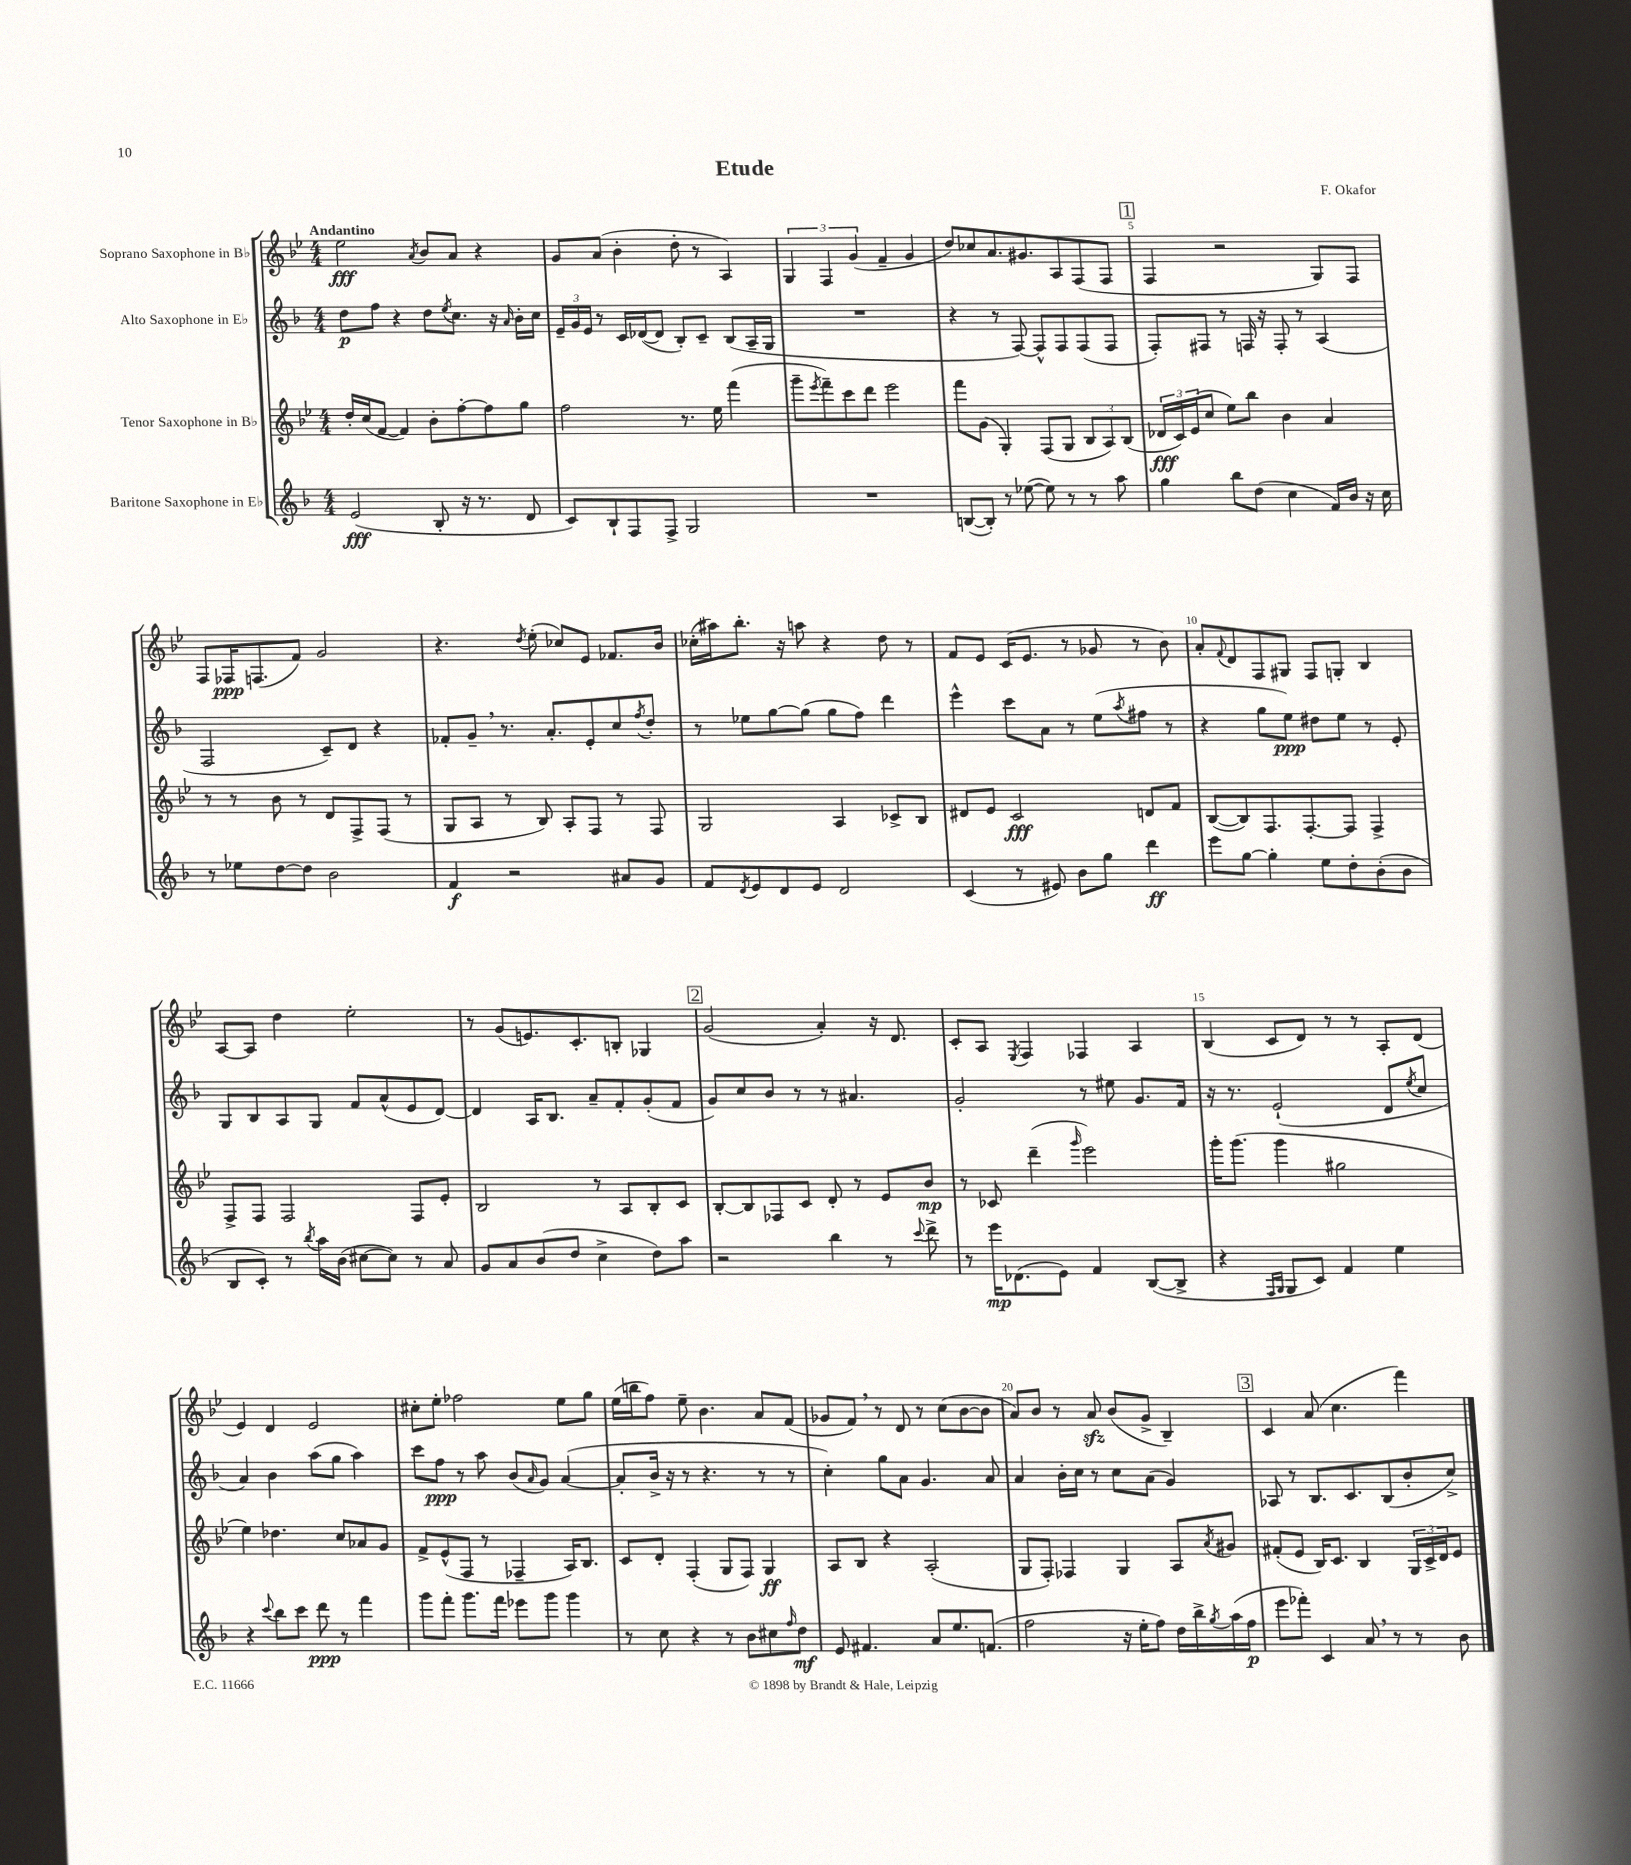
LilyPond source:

\header { title = "Etude" composer = "F. Okafor" }
<<
\new StaffGroup <<
\new Staff = "s0" \with { instrumentName = "Soprano Saxophone in Bb" } {
    \clef treble \key bes \major \numericTimeSignature \time 4/4 \tempo "Andantino"
    ees''2\fff \acciaccatura { a'8 } bes'8 a'8 r4 |
    g'8 a'8( bes'4-. d''8-. r8 a4) |
    \tuplet 3/2 { g4 f4 g'4( } f'4-- g'4 |
    d''8) ces''8 a'8. gis'8. a8 f8( f8 |
    \mark \markup { \box "1" } f4 r2 g8) f8 |
    f8 fes16\ppp f8.( f'8) g'2 |
    r4. \acciaccatura { d''8 } ees''8-.( ces''8) ees'8 fes'8. bes'16 |
    ces''16-.( ais''16) bes''8.-. r16 a''8 r4 d''8 r8 |
    f'8 ees'8 c'16( ees'8. r8 ges'8 r8 bes'8) |
    a'8-. \appoggiatura { f'8 } d'8 f8 gis8 f8 g8-. bes4 |
    a8~ a8 d''4 ees''2-. |
    r8 g'8( e'8.) c'8.-. b8-. ges4 |
    \mark \markup { \box "2" } g'2( a'4-.) r16 d'8. |
    c'8-. a8 \acciaccatura { ees8 } f4 fes4 a4 |
    bes4( c'8 d'8) r8 r8 a8-. d'8( |
    ees'4) d'4 ees'2 |
    cis''8-. ees''8-. fes''2 ees''8 g''8 |
    ees''16( b''16 f''8) ees''8-- bes'4. a'8 f'8( |
    ges'8 f'8) \breathe r8 d'8 r8 c''8( bes'8~ bes'8 |
    a'8) bes'8 r8 a'8\sfz bes'8( g'8-> bes4--) |
    \mark \markup { \box "3" } c'4 a'8( c''4. f'''4) \bar "|." |
}
\new Staff = "s1" \with { instrumentName = "Alto Saxophone in Eb" } {
    \clef treble \key f \major \numericTimeSignature \time 4/4
    d''8\p f''8 r4 d''8 \acciaccatura { e''8 } c''8. r16 \grace { a'16 } bes'16-. c''16 |
    \tuplet 3/2 { e'16-- g'16 e'16 } r8 c'16 des'16~( des'8 bes8-.) c'8-- bes8( a16-- g16 |
    R1 |
    r4 r8 f8~) f8-^ f8 f8( f8 |
    \mark \markup { \box "1" } f8-.) fis8 r8 f16 r16 f8-. r8 a4( |
    f2 c'8--) d'8 r4 |
    fes'8-. g'8-- \breathe r8. a'8.-. e'8-. c''8 \acciaccatura { f''8 } d''8-. |
    r8 ees''8 g''8~ g''8( g''8 f''8) d'''4 |
    e'''4-^ c'''8 a'8 r8 e''8( \acciaccatura { a''8 } fis''8 r8 |
    r4 g''8 e''8\ppp) dis''8 e''8 r8 e'8-. |
    g8 bes8 a8 g8 f'8 a'8-^( e'8 d'8~) |
    d'4 a16 bes8. a'8-- f'8-. g'8-.( f'8 |
    \mark \markup { \box "2" } g'8) c''8 bes'8 r8 r8 ais'4. |
    g'2-. r8 eis''8 g'8. f'16 |
    r16 r8. e'2-!( d'8 \acciaccatura { e''8 } c''8 |
    a'4) bes'4 a''8( g''8 a''4) |
    c'''8 f''8\ppp r8 a''8 bes'8( \grace { a'16 } g'8) a'4~( |
    a'8-. bes'16-> r16 r8 r4. r8 r8 |
    c''4-.) g''8 a'8 g'4. a'8 |
    a'4 bes'16-. c''16 r8 c''8 a'8( g'4) |
    \mark \markup { \box "3" } aes8 r8 bes8. c'8. bes8( bes'8-. c''8->) \bar "|." |
}
\new Staff = "s2" \with { instrumentName = "Tenor Saxophone in Bb" } {
    \clef treble \key bes \major \numericTimeSignature \time 4/4
    d''16-. c''16( f'8~ f'4) bes'8-. f''8~-. f''8 g''8 |
    f''2 r8. ees''16 f'''4( |
    g'''8-- \acciaccatura { ees'''8 } f'''8--) c'''8 d'''8 ees'''2 |
    f'''8 g'8( g4-.) f8( g8 \tuplet 3/2 { bes8 a8) bes8( } |
    \mark \markup { \box "1" } \tuplet 3/2 { des'16\fff c'16) ees'16( } c''8 ees''8) bes''8 bes'4 a'4 |
    r8 r8 bes'8 r8 d'8 f8-> f8( r8 |
    g8 a8 r8 bes8) a8-. f8 r8 f8 |
    g2 a4 ces'8-> bes8 |
    dis'8 ees'8 c'2\fff d'8 f'8 |
    bes8~( bes8) f8. f8.~-. f8 f4-> |
    f8-> f8 f2 f8 ees'8-. |
    bes2 r8 a8 bes8-. c'8 |
    \mark \markup { \box "2" } bes8~-. bes8 fes8 c'8 d'8-. r8 ees'8 bes'8\mp |
    r8 ces'8 d'''4--( \grace { g'''16 } ees'''2) |
    g'''16-. g'''8.( g'''4 gis''2 |
    ees''4) des''4. c''8 aes'8 g'8 |
    f'8-> ees'8-^( f8 r8 fes4-- a16) bes8. |
    c'8 d'8-. f4-.( g8 f8) g4\ff |
    a8 bes8 r4 a2-.( |
    g8 f8-.) fes4 g4 a8 \acciaccatura { a'8 } gis'8 |
    \mark \markup { \box "3" } fis'8-.( ees'8 bes16) c'8. bes4 \tuplet 3/2 { g16 c'16-> d'16 } ees'8 \bar "|." |
}
\new Staff = "s3" \with { instrumentName = "Baritone Saxophone in Eb" } {
    \clef treble \key f \major \numericTimeSignature \time 4/4
    e'2\fff( bes8-. r16 r8. d'8 |
    c'8) bes8-! f8 f8-> g2 |
    R1 |
    b8~( b8-.) r8 ees''8~( ees''8) r8 r8 a''8 |
    \mark \markup { \box "1" } g''4 bes''8 d''8( c''4 f'16) bes'16 r16 c''16 |
    r8 ees''8 d''8~ d''8 bes'2 |
    f'4\f r2 ais'8 g'8 |
    f'8 \acciaccatura { d'8 } e'8 d'8 e'8 d'2 |
    c'4( r8 eis'8) bes'8 g''8 d'''4\ff |
    e'''8 g''8~ g''4-. e''8 d''8-. bes'8-.( bes'8 |
    bes8 c'8-.) r8 \acciaccatura { bes''8 } a''16 bes'16( cis''8~ cis''8) r8 a'8 |
    g'8 a'8 bes'8( d''8 c''4-> d''8) a''8 |
    \mark \markup { \box "2" } r2 bes''4 r8 \appoggiatura { c'''8 } d'''8-> |
    r8 e'''16\mp des'8.( e'8) f'4 bes8~( bes8-> |
    r4 \grace { f16 g16 } g8 c'8) f'4 e''4 |
    r4 \appoggiatura { c'''8 } bes''8 c'''8 d'''8\ppp r8 f'''4 |
    g'''8 f'''8-. g'''8. f'''16 ees'''8 g'''8 g'''4 |
    r8 c''8 r4 r8 bes'8 cis''8 \grace { f''16 } d''8\mf |
    e'8 fis'4. a'8 e''8. f'8.( |
    f''2 r16 e''16-. f''8) d''16 bes''16-> \acciaccatura { g''8 } a''16( f''16\p |
    \mark \markup { \box "3" } e'''8 fes'''8-.) c'4 a'8 \breathe r8 r8 bes'8 \bar "|." |
}
>>
>>
\layout { \context { \Score \override BarNumber.break-visibility = ##(#f #t #t) barNumberVisibility = #(every-nth-bar-number-visible 5) } }
